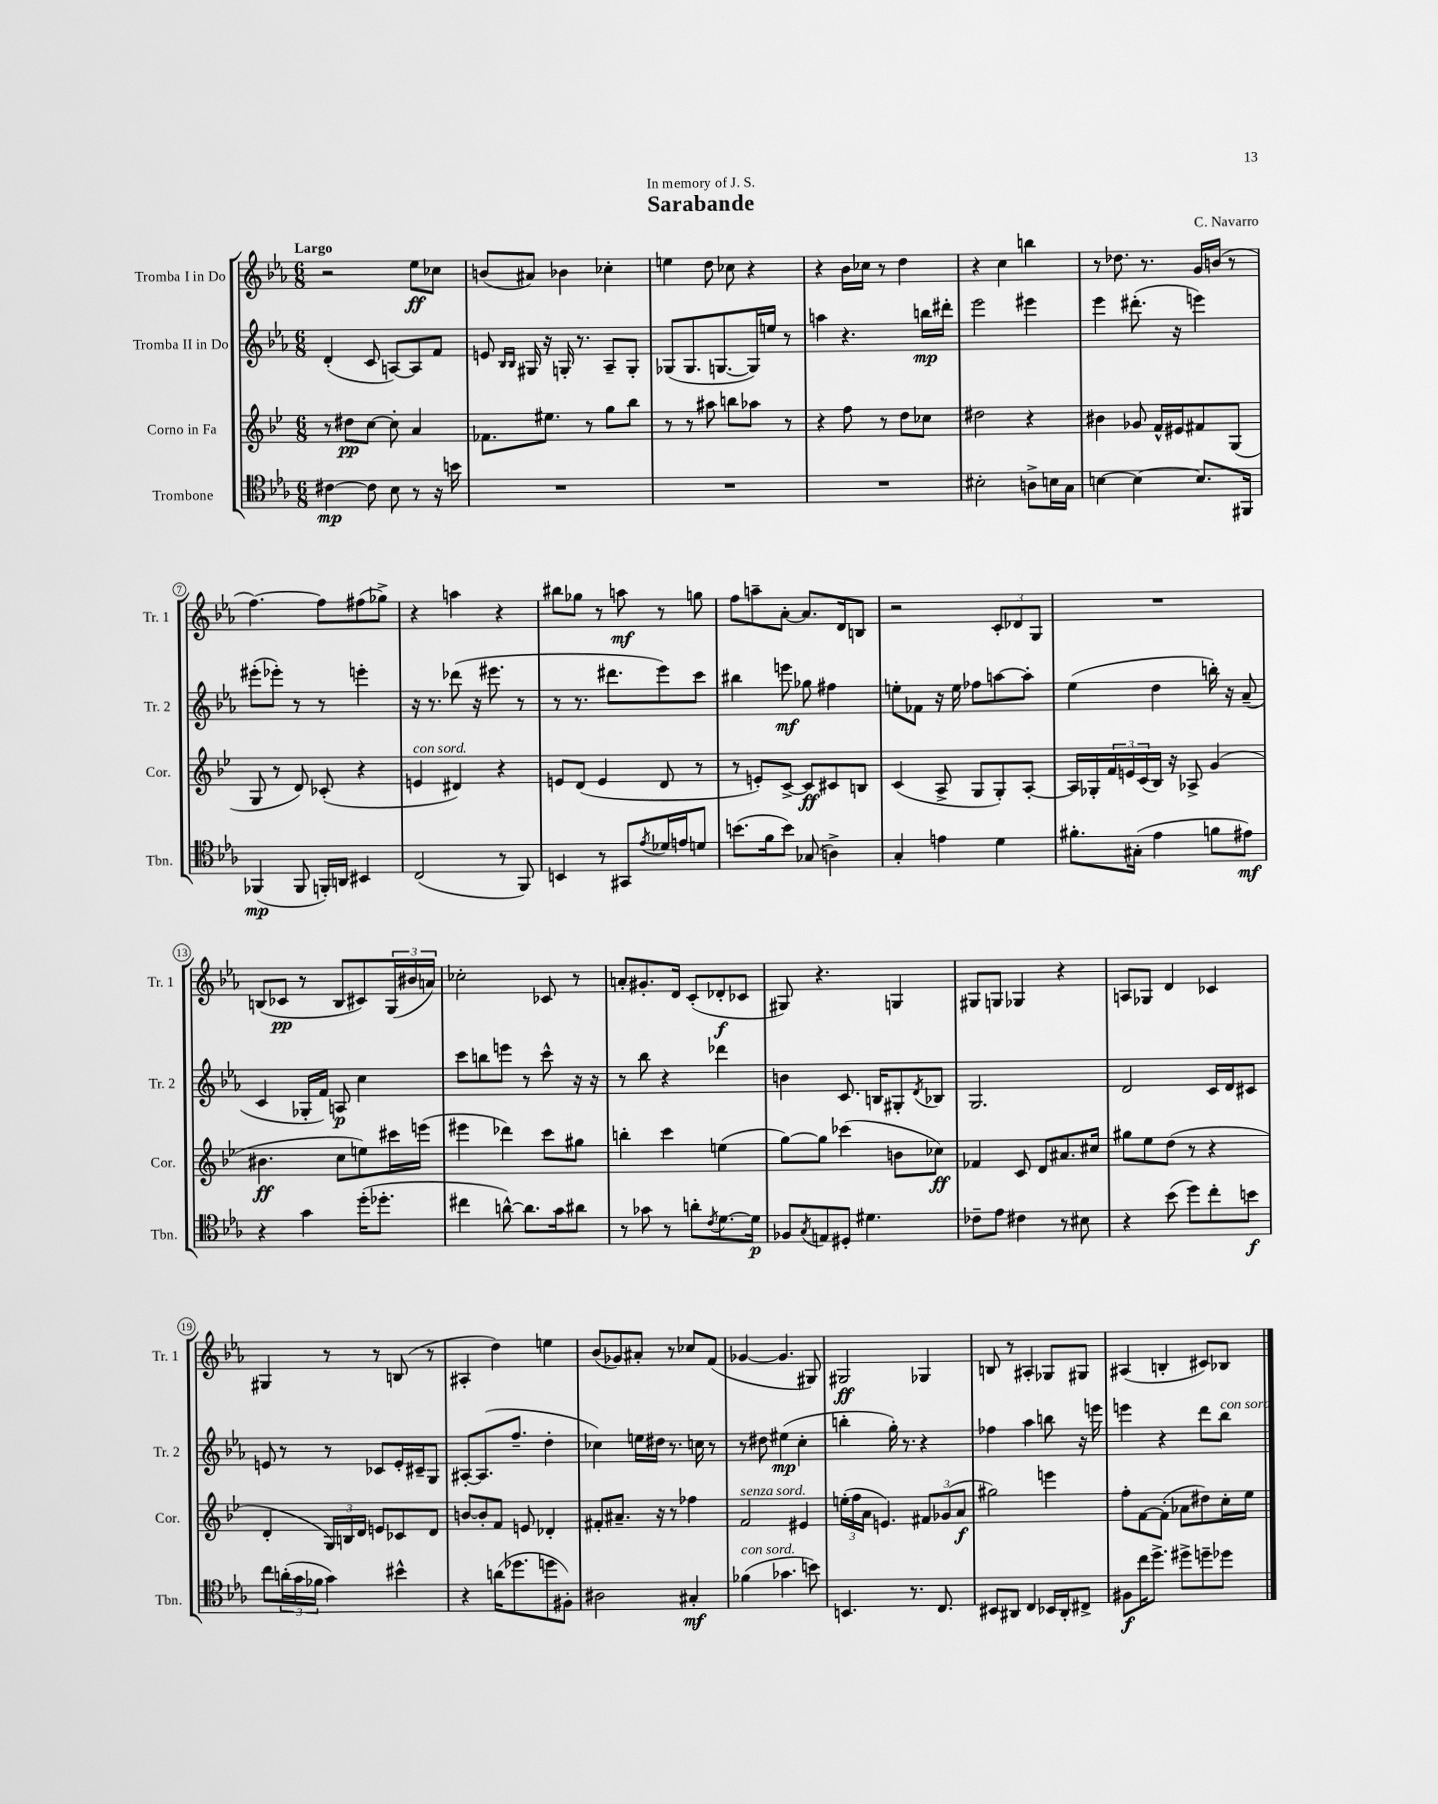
\header { title = "Sarabande" composer = "C. Navarro" dedication = "In memory of J. S." }
<<
\new StaffGroup <<
\new Staff = "s0" \with { instrumentName = "Tromba I in Do" shortInstrumentName = "Tr. 1" } {
    \clef treble \key ees \major \numericTimeSignature \time 6/8 \tempo "Largo"
    r2 ees''8\ff ces''8 |
    b'8( ais'8) bes'4 ces''4-. |
    e''4 d''8 ces''8 r4 |
    r4 bes'16 ces''16 r8 d''4 |
    r4 c''4 b''4 |
    r8 des''8. r8. g'16 b'16( r8 |
    f''4.~) f''8 fis''8( ges''8->) |
    r4 a''4 r4 |
    bis''8 ges''8 r8 a''8\mf r8 g''8 |
    f''8 a''8-- aes'8~-. aes'8. d'16 b8 |
    r2 \tuplet 3/2 { c'8-. des'8 g8 } |
    R2. |
    b8( ces'8\pp r8 b8 cis'8) \tuplet 3/2 { g16( bis'16 a'16) } |
    ces''2-. ces'8 r8 |
    a'8-. gis'8.-. d'16 c'8-.( des'8-.\f ces'8 |
    gis8) r4. g4 |
    gis8 g8 ges4 r4 |
    a8 ges8 d'4 ces'4 |
    gis4 r8 r8 b8( r8 |
    ais4-. d''4) e''4 |
    bes'8( ges'8) ais'8-. r8 ces''8 f'8( |
    ges'4~ ges'4. gis8) |
    gis2\ff ges4 |
    b8 r8 ais4-. ges8 gis8 |
    ais4( b4-. cis'8) bes8 \bar "|." |
}
\new Staff = "s1" \with { instrumentName = "Tromba II in Do" shortInstrumentName = "Tr. 2" } {
    \clef treble \key ees \major \numericTimeSignature \time 6/8
    d'4-.( c'8 a8~) a8 f'8 |
    e'8 \grace { bes16 bes16 } gis16 r16 g16-. r8. aes8-- g8-. |
    ges8( ges8. g8.~ g16) e''16 r8 |
    a''4 r4. b''16\mp dis'''16-. |
    ees'''2 eis'''4 |
    ees'''4 dis'''8.-.( r16 e'''4) |
    eis'''8-.( ees'''8-.) r8 r8 e'''4-. |
    r16 r8. des'''8( r16 eis'''8. r8 |
    r8 r8. dis'''8. ees'''8) c'''8 |
    bis''4 e'''8\mf ges''8 fis''4 |
    e''8-. fes'8 r16 e''16 fes''8 a''8~ a''8-. |
    ees''4( d''4 b''16-.) r16 aes'8--( |
    c'4 ges16-. f'16) a8\p c''4 |
    c'''8 b''8 e'''8 r8 c'''8-^ r16 r16 |
    r8 bes''8 r4 des'''4 |
    b'4 c'8. b16 gis8-. \acciaccatura { d'8 } bes8 |
    g2. |
    d'2 c'16 d'16 cis'8 |
    e'8 r8 r8 ces'8 e'16-. cis'16-- g8 |
    ais8~-. ais8.( f''8.-- d''4-. |
    ces''4) e''16 dis''16 r8. c''16 r8 |
    r8 dis''8 eis''4\mp( c''4-. |
    b''4-. g''16-.) r8. r4 |
    fes''4 aes''4 b''8 r16 e'''16 |
    e'''4 r4 d'''8 bes''8^\markup { \italic "con sord." } \bar "|." |
}
\new Staff = "s2" \with { instrumentName = "Corno in Fa" shortInstrumentName = "Cor." } {
    \clef treble \key bes \major \numericTimeSignature \time 6/8
    r8 dis''8\pp c''8~ c''8-. a'4 |
    fes'8. eis''8. r8 g''8 bes''8 |
    r8 r8 ais''8 b''8 aes''8 r8 |
    r4 f''8 r8 d''8 ces''8 |
    dis''2 r4 |
    bis'4 ges'8 f'16-^ eis'16 fis'8 g8( |
    g8 r8 d'8) ces'8-.( r4 |
    e'4^\markup { \italic "con sord." } dis'4) r4 |
    e'8 d'8( e'4 d'8 r8 |
    r8 e'8-.) c'8~-> c'8\ff cis'8 b8 |
    c'4( a8-> g8 g8-.) a8~-. |
    a16 ges16-. \tuplet 3/2 { f'16 e'16 c'16( } bes16) r16 aes8-> g'4( |
    bis'4.\ff c''8 e''8) cis'''16 e'''16( |
    eis'''4 des'''4) c'''8 gis''8 |
    b''4-. c'''4 e''4( |
    g''8~) g''8 ces'''4( b'8 ces''8\ff) |
    fes'4 c'8 d'8 ais'8. cis''16 |
    gis''8 ees''8 d''8( r8 r4 |
    d'4-. \tuplet 3/2 { g16) b16 d'16 } e'8 ces'8 d'8 |
    b'8~ b'8-. f'8 e'8 des'4-. |
    fis'8-. ais'8.-- r16 r8 fes''4 |
    f'2^\markup { \italic "senza sord." } eis'4 |
    \tuplet 3/2 { e''16-.( f''16 a'16 } e'4.) \tuplet 3/2 { fis'8 ges'8( a'8\f } |
    gis''2) e'''4 |
    f''8-. f'8~ f'8-.( aes'8 dis''8) c''16-. ees''16 \bar "|." |
}
\new Staff = "s3" \with { instrumentName = "Trombone" shortInstrumentName = "Tbn." } {
    \clef tenor \key ees \major \numericTimeSignature \time 6/8
    cis'4~\mp cis'8 bes8 r8 r16 b'16 |
    R2. |
    R2. |
    R2. |
    bis2-. a8-> b16 g16 |
    b4~ b4~ b8. fis,16 |
    fes,4\mp( fes,8 f,16-.) a,16 bis,4 |
    c2( r8 f,8) |
    b,4 r8 gis,8 \acciaccatura { ees'8 } des'16 e'16 d'8 |
    b'8.( f'16 b'8) ges8( a4->) |
    g4-. e'4 d'4 |
    fis'8.-. gis16-.( ees'4 f'8 eis'8\mf) |
    r4 g'4 d''16-.( des''8.-. |
    cis''4 a'8~-^) a'8. g'16 ais'8 |
    r8 ges'8 r8 a'8-. \acciaccatura { c'8 } d'8.~ d'16\p |
    fes8 \acciaccatura { g8 } e8 dis8-. dis'4. |
    ces'8-- ees'8 cis'4 r8 bis8 |
    r4 bes'8( d''8) c''8-. b'8\f |
    c''8 \tuplet 3/2 { a'16-.( g'16 fes'16 } g'4) bis'4-^ |
    r4 a'16( des''8. d''8 fis8-.) |
    ais2 gis4-.\mf |
    fes'4^\markup { \italic "con sord." }( ges'4. b'8) |
    b,4. r8. c8. |
    bis,8 ais,8 c4 bes,16 ais,16-. cis8-> |
    fis8\f c''16 d''8.-> dis''8-> d''8-- des''8 \bar "|." |
}
>>
>>
\layout { \context { \Score \override BarNumber.stencil = #(make-stencil-circler 0.1 0.3 ly:text-interface::print) } }
